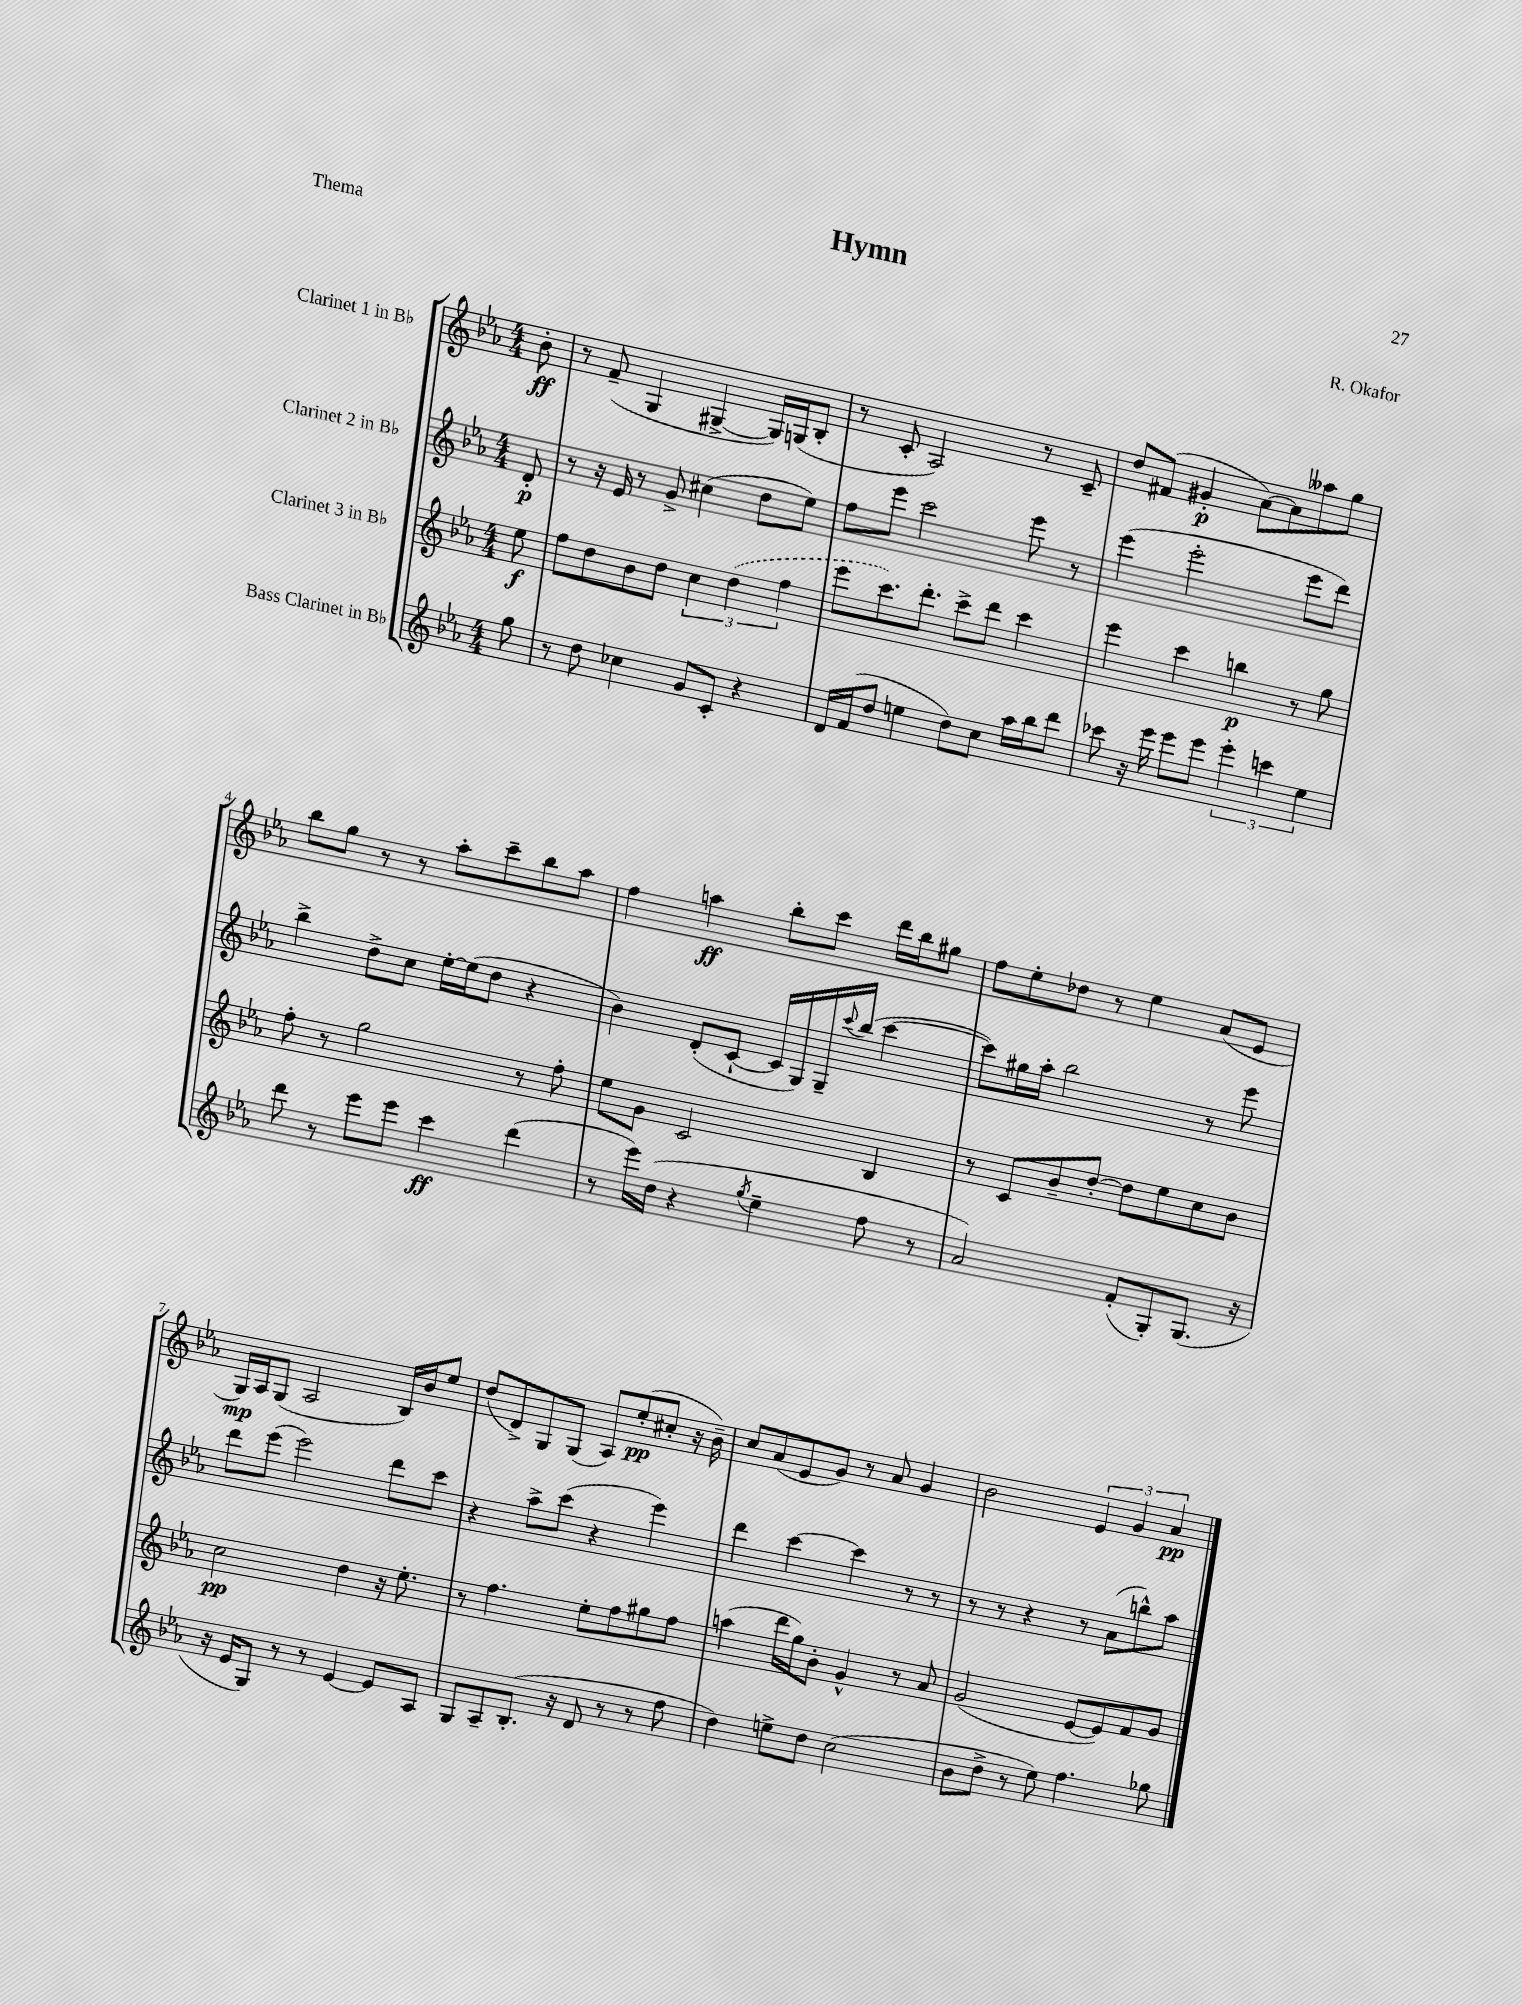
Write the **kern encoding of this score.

**kern	**dynam	**kern	**dynam	**kern	**dynam	**kern	**dynam
*part4	*part4	*part3	*part3	*part2	*part2	*part1	*part1
*staff4	*staff4	*staff3	*staff3	*staff2	*staff2	*staff1	*staff1
*I"Bass Clarinet in B♭	*	*I"Clarinet 3 in B♭	*	*I"Clarinet 2 in B♭	*	*I"Clarinet 1 in B♭	*
*clefG2	*	*clefG2	*	*clefG2	*	*clefG2	*
*k[b-e-a-]	*	*k[b-e-a-]	*	*k[b-e-a-]	*	*k[b-e-a-]	*
*M4/4	*	*M4/4	*	*M4/4	*	*M4/4	*
=	=	=	=	=	=	=	=
8gg\	.	8ee-\	f	8d'/	p	8b-'\	ff
=1	=1	=1	=1	=1	=1	=1	=1
8r	.	8ff\L	.	8r	.	8r	.
8dd\	.	8dd\	.	16r	.	(8f~/	.
.	.	.	.	16e-/	.	.	.
4cc-X\	.	8b-\	.	8r	.	4G/	.
.	.	8dd\J	.	8g^/	.	.	.
8g/L	.	6cc\	.	(4cc#X\	.	[4G#X^/	.
8c'/J	.	.	.	.	.	.	.
.	.	(6dd\	.	.	.	.	.
4r	.	.	.	8dd\L	.	16G#/LL])	.
.	.	.	.	.	.	(16Gn/J	.
.	.	6ff\	.	.	.	.	.
.	.	.	.	8ee-\J)	.	8B-'/J	.
=2	=2	=2	=2	=2	=2	=2	=2
16d/LL	.	8eee-\L	.	8ff\L	.	8r	.
(16f/J	.	.	.	.	.	.	.
8dd/J	.	8.ccc\)	.	8eee-\J	.	8c'/	.
4een\	.	.	.	2ccc\	.	2A-/)	.
.	.	8.ddd'\J	.	.	.	.	.
8dd\L)	.	8ccc^\L	.	.	.	.	.
8cc\J	.	8ddd\J	.	.	.	.	.
16aa-\LL	.	4ccc\	.	8eee-\	.	8r	.
16bb-\J	.	.	.	.	.	.	.
8ddd\J	.	.	.	8r	.	8c~/	.
=3	=3	=3	=3	=3	=3	=3	=3
8ccc-X\	.	4eee-\	.	(4eee-\	.	8dd/L	.
16r	.	.	.	.	.	(8f#X/J	.
16eee-\	.	.	.	.	.	.	.
8eee-\L	.	4ccc\	.	2eee-'\	.	4g#X'/	p
8eee-\J	.	.	.	.	.	.	.
6eee-'\	.	4bbn\	p	.	.	[8a-\L)	.
.	.	.	.	.	.	8a-\]	.
6cccn\	.	.	.	.	.	.	.
.	.	8r	.	8eee-\L	.	8aa--X\	.
6ee-\	.	.	.	.	.	.	.
.	.	8gg\	.	8ddd\J)	.	8gg\J	.
!!LO:LB:g=z
=4	=4	=4	=4	=4	=4	=4	=4
8ddd\	.	8ff'\	.	4bb-^\	.	8bb-\L	.
8r	.	8r	.	.	.	8gg\J	.
8eee-\L	.	2gg\	.	8dd^\L	.	8r	.
8eee-\J	.	.	.	8cc\J	.	8r	.
4ccc\	ff	.	.	[16ee-'\LL	.	8aa-'\L	.
.	.	.	.	(16ee-\J]	.	.	.
.	.	.	.	8dd\J	.	8ccc~\	.
(4ddd\	.	8r	.	4r	.	8bb-\	.
.	.	8ff'\	.	.	.	8aa-\J	.
=5	=5	=5	=5	=5	=5	=5	=5
8r	.	8ee-\L	.	4b-\)	.	4ff\	.
16eee-\LL)	.	8g\J	.	.	.	.	.
(16dd\JJ	.	.	.	.	.	.	.
4r	.	2c/	.	(8d'/L	.	4aan\	ff
.	.	.	.	[8c`/J	.	.	.
8qgg/	.	.	.	.	.	.	.
4ee-~\	.	.	.	16c/LL]	.	8bb-'\L	.
.	.	.	.	16G/)	.	.	.
.	.	.	.	16G~/	.	8ccc\J	.
.	.	.	.	8qqccc/	.	.	.
.	.	.	.	(16bb-/JJ	.	.	.
8ff\	.	4B-/	.	[4ccc\	.	16ddd\LL	.
.	.	.	.	.	.	16bb-\J	.
8r	.	.	.	.	.	8gg#X\J	.
=6	=6	=6	=6	=6	=6	=6	=6
2a-/)	.	8r	.	8ccc\L])	.	8ff\L	.
.	.	8c/L	.	16gg#X\L	.	8ee-'\	.
.	.	.	.	16aa-'\JJ	.	.	.
.	.	8b-~/	.	2bb-\	.	8dd-X\J	.
.	.	[8dd'/J	.	.	.	8r	.
(8f'/L	.	8dd\L]	.	.	.	4ee-\	.
8G'/)	.	8ee-\	.	.	.	.	.
(8.G/J	.	8cc\	.	8r	.	(8a-/L	.
.	.	8b-\J	.	8eee-\	.	8e-/J	.
16r	.	.	.	.	.	.	.
!!LO:LB:g=z
=7	=7	=7	=7	=7	=7	=7	=7
16r	.	2cc\	pp	8ddd\L	.	16G/LL)	mp
16e-/KL	.	.	.	.	.	16A-/J	.
8G/J)	.	.	.	(8eee-\J	.	(8G/J	.
8r	.	.	.	2eee-\)	.	2A-/	.
8r	.	.	.	.	.	.	.
[4e-/	.	4dd\	.	.	.	.	.
8e-/L]	.	16r	.	8ddd\L	.	16B-/LL)	.
.	.	8.ee-'\	.	.	.	16b-/J	.
8A-/J	.	.	.	8ccc\J	.	8ee-/J	.
=8	=8	=8	=8	=8	=8	=8	=8
8G/L	.	8r	.	4r	.	(8dd/L	.
8A-~/	.	4.ff\	.	.	.	8d^/)	.
(8.B-'/J	.	.	.	8aa-^\L	.	8G/	.
.	.	.	.	(8ccc\J	.	(8G/J	.
16r	.	.	.	.	.	.	.
8d/	.	8ee-'\L	.	4r	.	8A-/L)	.
8r	.	8ff\	.	.	.	(8ee-'/	pp
8r	.	8gg#X\	.	4eee-\)	.	8cc#X'/J	.
8ff\	.	8ff\J	.	.	.	16r	.
.	.	.	.	.	.	16b-~\)	.
=9	=9	=9	=9	=9	=9	=9	=9
4dd\)	.	(4aan\	.	4ddd\	.	8cc/L	.
.	.	.	.	.	.	(8a-/	.
8een^\L	.	16ddd\LL	.	[4ccc\	.	8e-/	.
.	.	16gg\J)	.	.	.	.	.
8dd\J	.	8b-'\J	.	.	.	8g/J)	.
(2cc\	.	4g^^/	.	4ccc\]	.	8r	.
.	.	.	.	.	.	8a-/	.
.	.	8r	.	8r	.	4g/	.
.	.	8a-/	.	8r	.	.	.
=10	=10	=10	=10	=10	=10	=10	=10
8b-\L	.	(2g/	.	8r	.	2b-\	.
8dd^\J	.	.	.	8r	.	.	.
8r	.	.	.	4r	.	.	.
8ee-\)	.	.	.	.	.	.	.
4.ff\	.	[8e-/L	.	8r	.	6e-/	.
.	.	8e-/])	.	(8a-\L	.	.	.
.	.	.	.	.	.	6g/	.
.	.	8f/	.	8bbn^^\)	.	.	.
.	.	.	.	.	.	6a-/	pp
8gg-X\	.	8g/J	.	8aa-\J	.	.	.
==	==	==	==	==	==	==	==
*-	*-	*-	*-	*-	*-	*-	*-
